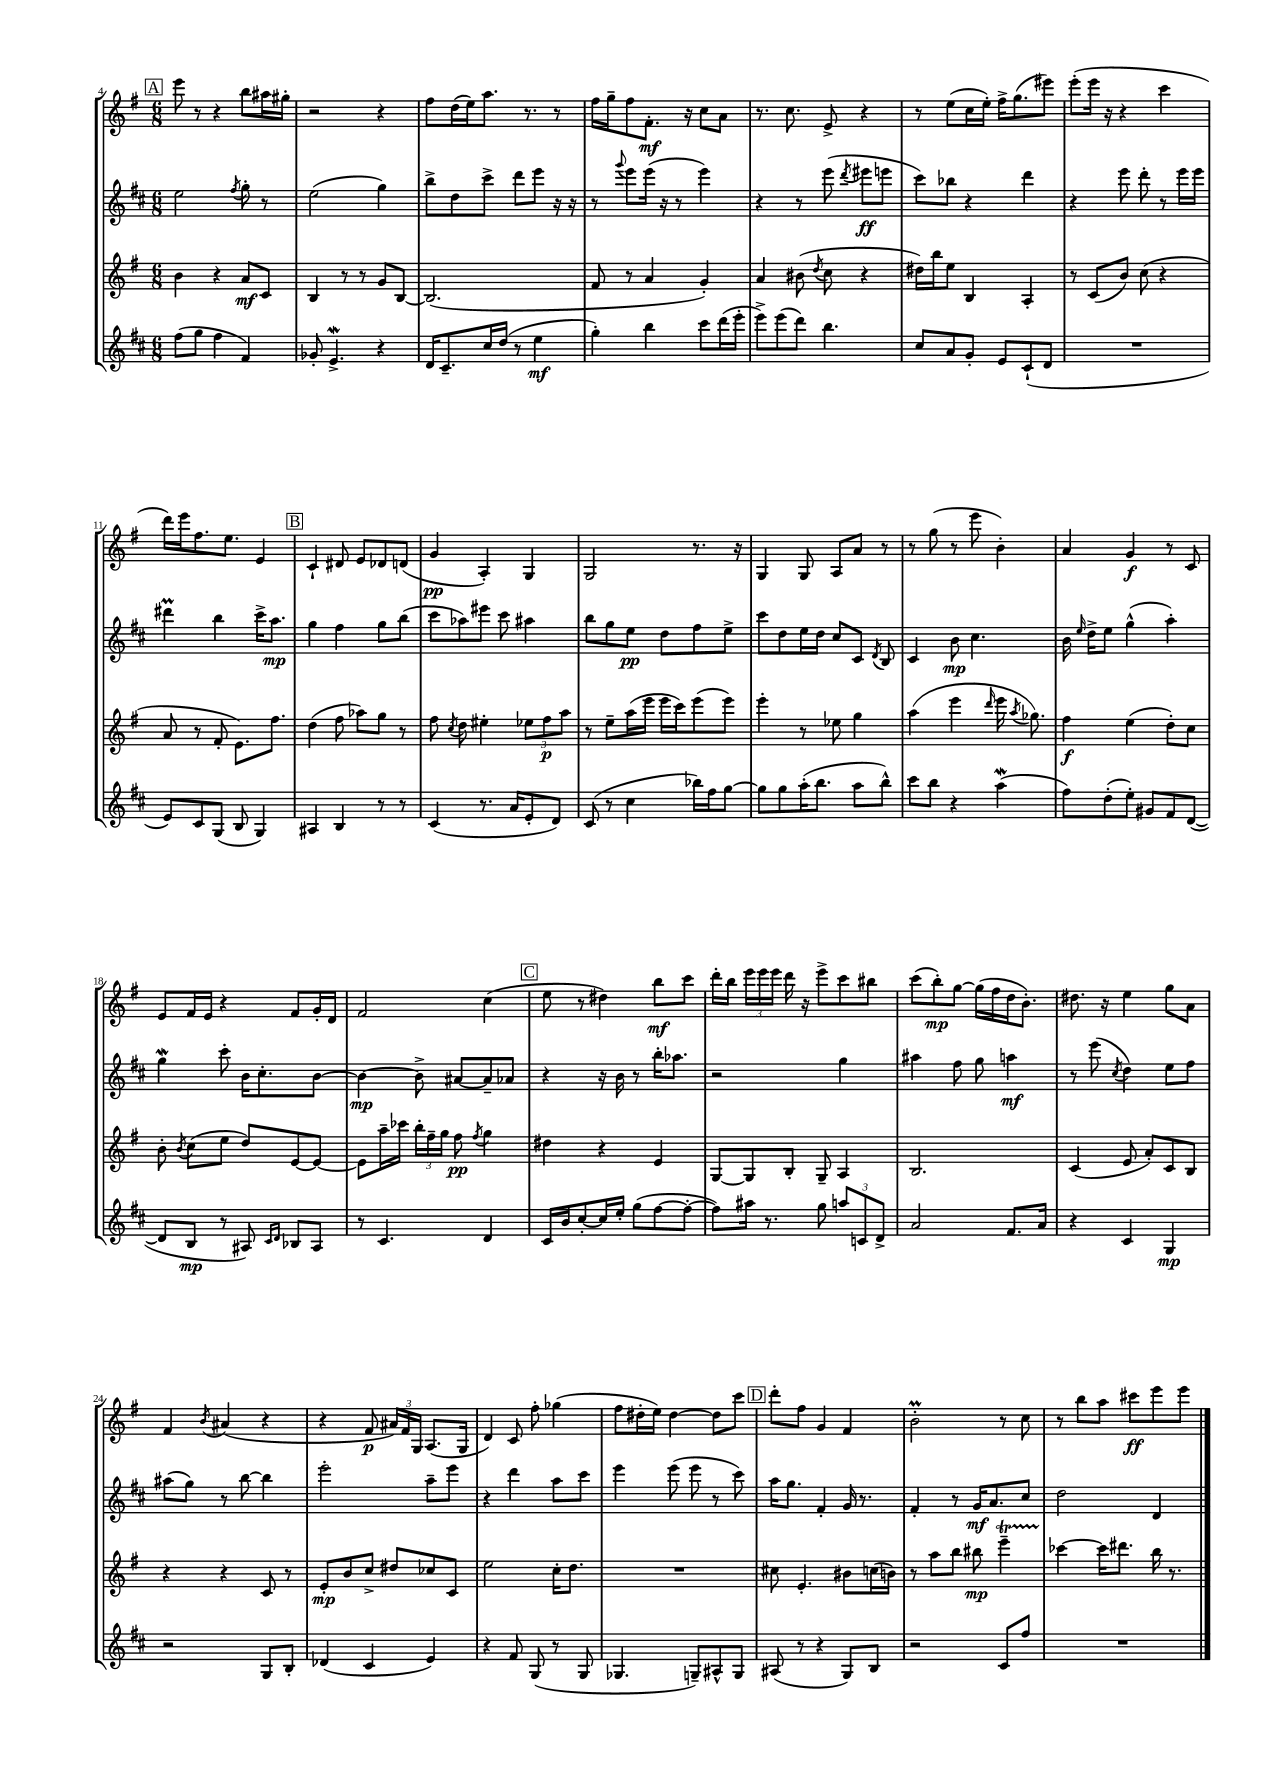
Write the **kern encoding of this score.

**kern	**kern	**kern	**kern
*staff4	*staff3	*staff2	*staff1
*clefG2	*clefG2	*clefG2	*clefG2
*k[f#c#]	*k[f#]	*k[f#c#]	*k[f#]
*M6/8	*M6/8	*M6/8	*M6/8
(8ff#	4b	2ee	8eee
8gg	.	.	8r
4ff#	4r	.	4r
.	.	8qff#	.
4f#)	8a	8gg'	8bb
.	8c	8r	16aa#
.	.	.	16gg#'
=	=	=	=
8g-'	4B	(2ee	2r
4.e^	.	.	.
.	8r	.	.
.	8r	.	.
4r	8g	4gg)	4r
.	[8B	.	.
=	=	=	=
16d	(2.B]	8bb^	8ff#
8.c#~	.	.	.
.	.	8dd	(16dd
.	.	.	16ee)
16cc#	.	8ccc#^	8.aa
(16dd	.	.	.
8r	.	8ddd	.
.	.	.	8.r
4ee	.	8eee	.
.	.	16r	8r
.	.	16r	.
=	=	=	=
4gg')	8f#	8r	16ff#
.	.	.	16gg~
.	.	8qqggg	.
.	8r	8eee	8ff#
4bb	4a	(16eee	8.f#'
.	.	16r	.
.	.	8r	.
.	.	.	16r
8ccc#	4g')	4eee)	8cc
(16ddd	.	.	8a
16eee'	.	.	.
=	=	=	=
8eee^)	4a	4r	8.r
(8eee	.	.	.
.	.	.	8.cc
8ddd)	(8b#	8r	.
.	8qdd	.	.
4.bb	8cc	(8eee	8e^
.	.	8qddd	.
.	4r	8eee#	4r
.	.	8eee	.
=	=	=	=
8cc#	16dd#)	8ccc#)	8r
.	16bb	.	.
8a	8ee	8bb-	(8ee
8g'	4B	4r	16cc
.	.	.	16ee')
8e	.	.	16ff#^
.	.	.	(8.gg
(8c#`	4A'	4ddd	.
8d	.	.	8eee#)
=	=	=	=
2.r	8r	4r	(8eee'
.	(8c	.	16eee
.	.	.	16r
.	8b)	8eee	4r
.	(8cc	8ddd'	.
.	4r	8r	4ccc
.	.	16eee	.
.	.	16eee	.
=	=	=	=
8e)	8a	4ddd#	16ddd)
.	.	.	16eee
8c#	8r	.	8.ff#
(8G	8f#'	4bb	.
.	.	.	8.ee
8B	8.e)	.	.
4G)	.	16ccc#^	4e
.	8.ff#	8.aa	.
=	=	=	=
4A#	(4dd	4gg	4c`
4B	8ff#	4ff#	8d#
.	8aa-)	.	8e
8r	8gg	8gg	8d-
8r	8r	(8bb	(8d
=	=	=	=
(4c#	8ff#	8ccc#	4g
.	8qcc	.	.
.	8dd	8aa-)	.
8.r	4ee#'	8eee#	4A')
.	.	8ccc#	.
16a	.	.	.
8e'	12ee-	4aa#	4G
.	12ff#	.	.
8d)	.	.	.
.	12aa	.	.
=	=	=	=
(8c#	8r	8bb	2G
8r	8ee~	8gg	.
4cc#	(16aa	8ee	.
.	16eee	.	.
.	16eee	8dd	.
.	16ccc)	.	.
16bb-)	(8eee	8ff#	8.r
16ff#	.	.	.
[8gg	8eee)	8ee^	.
.	.	.	16r
=	=	=	=
8gg]	4eee'	8ccc#	4G
8gg	.	8dd	.
(16aa'	8r	16ee	8G
8.bb	.	16dd	.
.	8ee-	8cc#	8A
8aa	4gg	8c#	8a
.	.	8qd	.
8bb^^)	.	8B	8r
=	=	=	=
8ccc#	(4aa	4c#	8r
8bb	.	.	(8gg
4r	4eee	8b	8r
.	.	4.cc#	8eee
.	16qqddd	.	.
(4aa	16eee	.	4b')
.	8qaa	.	.
.	8.gg-)	.	.
=	=	=	=
8ff#)	4ff#	16b	4a
.	.	16qqee	.
.	.	16dd^	.
(8dd'	.	8ee	.
8ee')	(4ee	(4gg^^	4g
8g#	.	.	.
8f#	8dd')	4aa')	8r
([8d	8cc	.	8c
=	=	=	=
8d]	8b'	4gg	8e
.	8qb	.	.
8B	(8cc	.	16f#
.	.	.	16e
8r	8ee	8ccc#'	4r
8A#)	8dd)	16b	.
.	.	8.cc#'	.
16qqc#	.	.	.
16qqd	.	.	.
8B-	[8e	.	8f#
8A#	8e_	[8b	16g'
.	.	.	16d
=	=	=	=
8r	8e]	4b_	2f#
4.c#	16aa~	.	.
.	16ccc-	.	.
.	24bb'	8b^]	.
.	24ff#~	.	.
.	24gg	.	.
.	8ff#	[8a#	.
.	8qff#	.	.
4d	4gg	8a#~]	(4cc
.	.	8a-	.
=	=	=	=
16c#	4dd#	4r	8ee
16b	.	.	.
[8cc#'	.	.	8r
16cc#]	4r	16r	4dd#)
16ee'	.	16b	.
(8gg	.	8r	.
[8ff#	4e	16bb'	8bb
.	.	8.aa-	.
8ff#'_	.	.	8ccc
=	=	=	=
8ff#])	[8G	2r	16ddd'
.	.	.	16bb
16aa#	8G]	.	24eee
.	.	.	24eee
8.r	.	.	.
.	.	.	24eee
.	8B'	.	16ddd
.	.	.	16r
8gg	8G~	.	8eee^
12aa	4A	4gg	8ccc
12c	.	.	.
.	.	.	8bb#
12d^	.	.	.
=	=	=	=
2a	2.B	4aa#	(8ccc
.	.	.	8bb')
.	.	8ff#	[8gg
.	.	8gg	(16gg]
.	.	.	16ff#
8.f#	.	4aa	16dd
.	.	.	8.b')
16a	.	.	.
=	=	=	=
4r	(4c	8r	8.dd#
.	.	(8eee	.
.	.	.	16r
.	.	8qcc#	.
4c#	8e	4dd)	4ee
.	8a')	.	.
4G	8c	8ee	8gg
.	8B	8ff#	8a
=	=	=	=
2r	4r	(8aa#	4f#
.	.	8gg)	.
.	.	.	8qb
.	4r	8r	(4a#
.	.	[8bb	.
8G	8c	4bb]	4r
8B'	8r	.	.
=	=	=	=
(4d-	8e'	2eee'	4r
.	8b	.	.
4c#	8cc^	.	8f#
.	8dd#	.	24a#)
.	.	.	24f#
.	.	.	24G
4e)	8cc-	8aa~	(8.A
.	8c	8eee	.
.	.	.	16G
=	=	=	=
4r	2ee	4r	4d)
8f#	.	4ddd	8c
(8G	.	.	8ff#'
8r	16cc'	8aa	(4gg-
.	8.dd	.	.
8G	.	8ccc#	.
=	=	=	=
4.G-	2.r	4eee	8ff#
.	.	.	16dd#'
.	.	.	16ee)
.	.	(8eee	[4dd#
8G~)	.	8eee	.
8A#^^	.	8r	8dd#]
8G	.	8ccc#)	8ccc
=	=	=	=
(8A#	8cc#	16aa	8ddd'
.	.	8.gg	.
8r	4.e'	.	8ff#
4r	.	4f#'	4g
8G)	8b#	16g	4f#
.	.	8.r	.
8B	(16cc	.	.
.	16b)	.	.
=	=	=	=
2r	8r	4f#'	2b'
.	8aa	.	.
.	8bb	8r	.
.	8bb#	16g	.
.	.	8.a	.
8c#	4eee~	.	8r
8ff#	.	8cc#	8cc
=	=	=	=
2.r	[4ccc-	2dd	8r
.	.	.	8bb
.	16ccc-]	.	8aa
.	8.ddd#	.	.
.	.	.	8ccc#
.	16bb	4d	8eee
.	8.r	.	.
.	.	.	8eee
==	==	==	==
*-	*-	*-	*-
